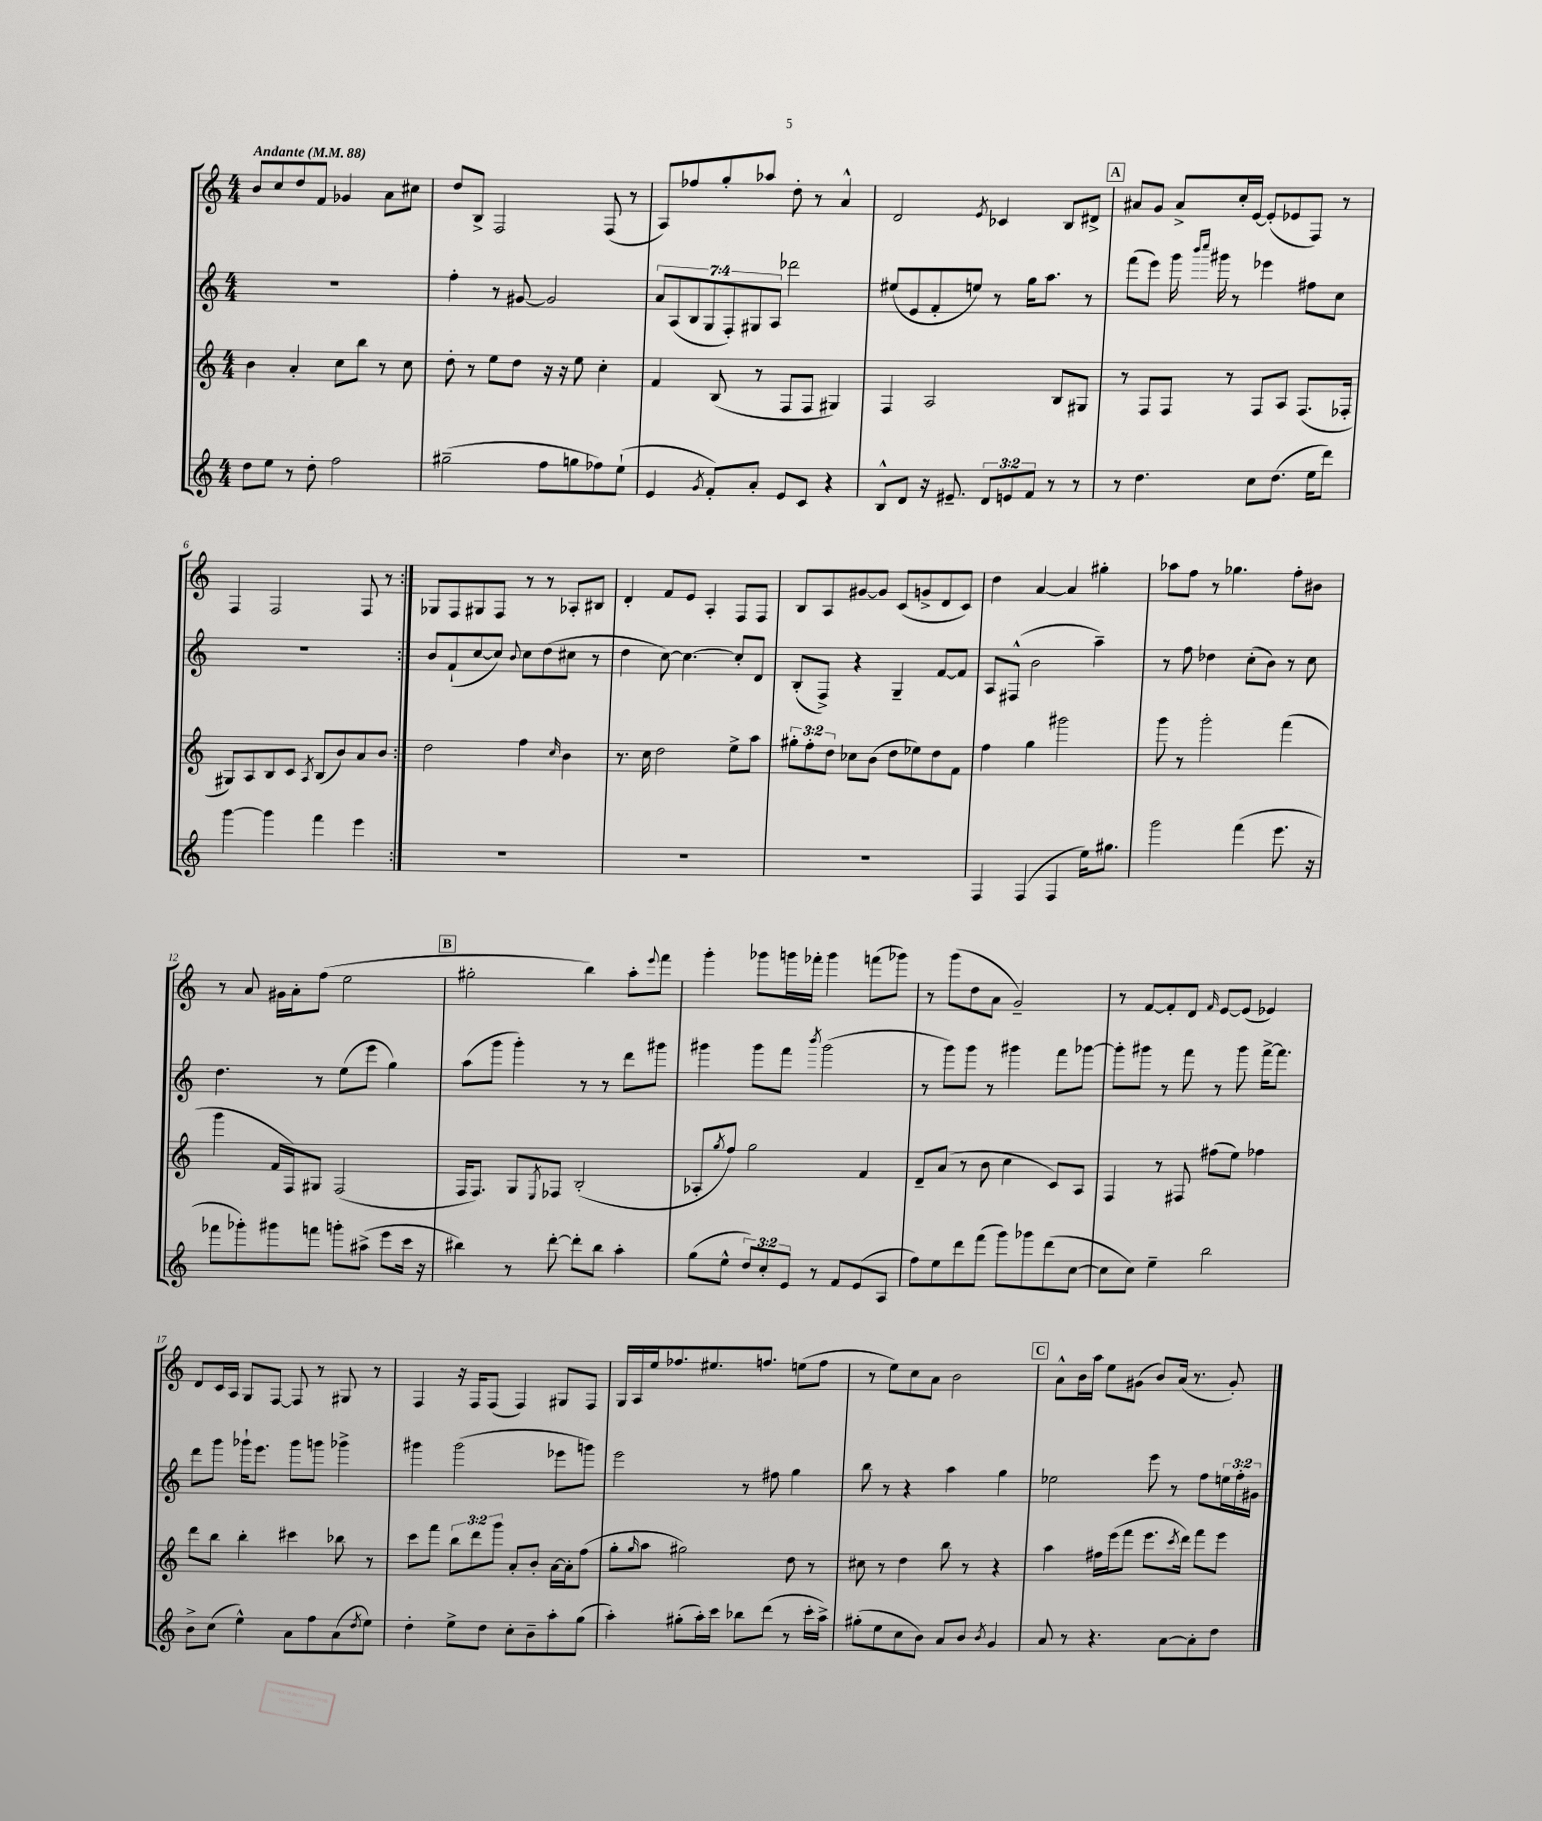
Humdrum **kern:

**kern	**kern	**kern	**kern
*part4	*part3	*part2	*part1
*staff4	*staff3	*staff2	*staff1
*clefG2	*clefG2	*clefG2	*clefG2
*k[]	*k[]	*k[]	*k[]
*M4/4	*M4/4	*M4/4	*M4/4
*MM88	*MM88	*MM88	*MM88
=1	=1	=1	=1
!	!	!	!LO:TX:a:B:t=Andante
8dd\L	4b\	1r	8b/L
8ee\J	.	.	8cc/
8r	4a'/	.	8dd/
8dd'\	.	.	8f/J
2ff\	8cc\L	.	4g-X/
.	8bb\J	.	.
.	8r	.	8a\L
.	8cc\	.	8cc#X\J
=2	=2	=2	=2
(2gg#X~\	8dd'\	4ff'\	8dd/L
.	8r	.	8B^/J
.	8ee\L	8r	2F/
.	8dd\J	[8g#X/	.
8ff\L	16r	2g#/]	.
.	16r	.	.
8ggn\	8ee\	.	.
8ff-X\)	4cc'\	.	(8F/
(8ee`\J	.	.	8r
=3	=3	=3	=3
4e/	4f/	14a/L	8A/L)
.	.	(14A/	.
.	.	.	8ff-X/
.	.	14B/	.
.	.	14G/	.
8qg/	.	.	.
8f'/L)	(8B/	.	8gg'/
.	.	14F'/)	.
.	.	14G#X/	.
8a'/J	8r	.	8aa-X/J
.	.	14A/J	.
8e/L	8F/L	2ddd-X\	8dd'\
8c/J	8F/J	.	8r
4r	4G#X/)	.	4a^^/
=4	=4	=4	=4
8B^^/L	4F/	(8ee#X/L	2d/
8d/J	.	8e/	.
16r	2A/	8f'/	.
8.e#X~/	.	.	.
.	.	8een/J)	.
.	.	.	8qe/
12d/L	.	8r	4c-X/
12en/	.	.	.
.	.	16gg\KL	.
12f/J	.	.	.
.	.	8.aa\J	.
8r	8B/L	.	8B/L
8r	8G#X/J	8r	8d#X^/J
!!LO:REH:place=s1:t=A
=5	=5	=5	=5
8r	8r	(8fff\L	8a#X/L
4.dd\	8F/L	8eee\J)	8g/J
.	8F/J	16ggg\	8a#^/L
.	.	16qqbbb/LL	.
.	.	16qqcccc/JJ	.
.	.	16ggg#X\	.
.	8r	8r	16cc'/L
.	.	.	[16e/JJ
8cc\L	8F/L	4eee-X\	(8e'/L]
(8.dd\J	8A/J	.	8e-X/
.	(8.F/L	8ff#X\L	8F/J)
16ee\KL	.	.	.
8ddd\J)	.	8cc\J	8r
.	16F-X'/Jk	.	.
!!LO:LB:g=z
=6	=6	=6	=6
[4ggg\	8G#X/L)	1r	4F/
.	8A/	.	.
4ggg\]	8B/	.	2F/
.	8c/J	.	.
.	8qA/	.	.
4fff\	(8B/L	.	.
.	8b/)	.	.
4eee\	8a/	.	8F/
.	8b/J	.	8r
=7:|!	=7:|!	=7:|!	=7:|!
1r	2dd\	8b/L	8G-X/L
.	.	(8f`/	8F/
.	.	[8cc/	8G#X/
.	.	8cc/J])	8F/J
.	.	8qqb/	.
.	4ff\	8cc\L	8r
.	.	(8dd\	8r
.	16qqcc/	.	.
.	4b\	8cc#X\J	8A-X'/L
.	.	8r	8B#X/J
=8	=8	=8	=8
1r	8.r	4dd\	4d'/
.	16cc\	.	.
.	2dd\	[8cc\)	8f/L
.	.	4.cc\_	8e/J
.	.	.	4A'/
.	8ee^\L	8cc'/L]	8F/L
.	8aa\J	8d/J	8F/J
=9	=9	=9	=9
1r	12gg#X'\L	(8B'/L	8B/L
.	12ff'\	.	.
.	.	8F^/J)	8A/
.	12dd\J	.	.
.	8cc-X\L	4r	[8g#X/
.	(8b\J	.	8g#/J]
.	8dd\L	4G~/	(8c/L
.	8ee-X\)	.	8gn^/
.	8dd\	[8f/L	8d/
.	8f\J	8f/J]	8c/J)
=10	=10	=10	=10
4F/	4ff\	8A/L	4dd\
.	.	(8F#X^^/J	.
(4F/	4gg\	2b\	[4a/
4F/	2ggg#X\	.	4a/]
16ee\KL)	.	4aa~\)	4gg#X'\
8.gg#X\J	.	.	.
=11	=11	=11	=11
2ggg\	8ggg\	8r	8aa-X\L
.	8r	8ff\	8ff\J
.	2ggg'\	4dd-X\	8r
.	.	.	4.gg-X\
(4fff\	.	(8cc'\L	.
.	.	8b\J)	.
8.eee\	(4fff\	8r	8ff'\L
.	.	8cc\	8b#X\J
16r	.	.	.
!!LO:LB:g=z
=12	=12	=12	=12
8fff-X\L	4ggg\	4.dd\	8r
8ggg-X'\)	.	.	8a/
8ggg#X\	16f/LL	.	16g#X\LL
.	16F/J)	.	16a'\J
8fffn\J	8G#X/J	8r	(8ff\J
8gggn'\L	(2F/	(8ee\L	2ee\
(8aa#X^\J	.	8eee\J	.
8eee\L	.	4gg\)	.
16ccc\Jk	.	.	.
16r	.	.	.
!!LO:REH:place=s1:t=B
=13	=13	=13	=13
4bb#X\)	16F/KL	(8aa\L	2gg#X'\
.	8.F/J)	.	.
.	.	8ggg\J	.
8r	8G/L	4ggg'\)	.
.	8qE/	.	.
[8ddd'\	8F-X/J	.	.
8ddd'\L]	(2B'/	8r	4bb\)
8bb#\J	.	8r	.
4aa'\	.	8ddd\L	8aa'\L
.	.	.	8qqeee/
.	.	8ggg#X\J	8fff\J
=14	=14	=14	=14
(8gg\L	8A-X'/L	4ggg#X\	4ggg'\
.	8qgg/	.	.
8ee^^\J	8ff/J)	.	.
12dd/L)	2gg\	8ggg#\L	8ggg-X\L
12cc'/	.	.	.
.	.	8fff\J	16gggn\L
12e/J	.	.	.
.	.	.	16fff-X'\JJ
.	.	8qbbb/	.
8r	.	(2ggg#\	4ggg\
8f/L	.	.	.
(8e/	4f/	.	(8fffn\L
8A/J	.	.	8ggg-X\J)
=15	=15	=15	=15
8ff\L)	8d~/L	8r	8r
8ee\	(8a/J	8ggg\L)	(8ggg\L
8ddd\	8r	8ggg\J	8dd\
(8fff\J	8b\	8r	8a\J
8ggg\L)	4cc\	4ggg#X\	2g~/)
8ggg-X\	.	.	.
(8ddd\	8c/L)	8fff\L	.
[8cc\J	8A/J	[8ggg-X\J	.
=16	=16	=16	=16
8cc\L]	4F/	8ggg-'\L]	8r
8cc\J)	.	8ggg#X\J	[8f/L
4ee~\	8r	8r	8f'/]
.	8F#X/	8fff\	8d/J
.	.	.	16qqf/
2bb\	(8ff#X\L	8r	[8e/L
.	8ee\J)	8ggg#\	(8e/J]
.	4ff-X\	[16fff^\KL	4e-X/)
.	.	8.fff\J]	.
!!LO:LB:g=z
=17	=17	=17	=17
8b^\L	8ddd\L	8ddd\L	8d/L
(8cc\J	8bb\J	8ggg\J	16c/L
.	.	.	16A/JJ
4ee^^\)	4bb'\	16ggg-X`\KL	8G/L
.	.	8.eee\J	.
.	.	.	[8F/J
8a\L	4ccc#X\	8ggg-\L	8F/]
8ff\	.	8gggn\J	8r
(8a\	8bb-X\	4ggg-X^\	8G#X/
8qdd/	.	.	.
8ee\J)	8r	.	8r
=18	=18	=18	=18
4dd'\	8ccc\L	4ggg#X\	4F/
.	8fff\J	.	.
8ee^\L	12bb\L	(2ggg#\	16r
.	.	.	16F/KL
.	12ddd\	.	.
8dd\J	.	.	(8F/J
.	12ggg\J	.	.
8cc'\L	8a'/L	.	4F/)
8b~\	8b'/J	.	.
8aa'\	[16a\LL	8eee-X\L	8G#X/L
.	16a'\J]	.	.
(8gg\J	(8ff\J	8gggn\J)	8F/J
=19	=19	=19	=19
4aa'\)	8gg'\L	2eee\	16G/LL
.	.	.	16A/
.	16qqgg/	.	.
.	8aa\J	.	16ee/J
.	.	.	8.ff-X/
(8gg#X'\L	2gg#X\)	.	.
16aa'\L)	.	.	8.ee#X/
16ccc\JJ	.	.	.
8bb-X\L	.	8r	.
.	.	.	8.ffn/J
(8ddd\J	.	8ff#X\	.
8r	8dd\	4gg\	(8een\L
16ccc'\LL	8r	.	8ff\J
16aa^\JJ)	.	.	.
=20	=20	=20	=20
(8gg#X'\L	8cc#X\	8bb\	8r
8ee\	8r	8r	8ee\L)
8cc\	4dd\	4r	8cc\
8b\J)	.	.	8a\J
8a/L	8bb\	4aa\	2b\
8b/J	8r	.	.
8qb/	.	.	.
4g/	4r	4gg\	.
!!LO:REH:place=s1:t=C
=21	=21	=21	=21
8a/	4aa\	2ee-X\	8a^^\L
8r	.	.	16b\L
.	.	.	16aa\JJ
4.r	16ff#X\LL	.	8ee\L
.	(16eee\J	.	.
.	8fff\J	.	(8g#X\J
.	8.eee\L	8eee\	8b/L)
[8a\L	.	8r	(16a/Jk
.	8qccc/	.	.
.	16ddd\Jk)	.	8.r
8a'\]	8fff\L	8ff\L	.
8dd\J	8eee\J	24een\L	8g#'/)
.	.	24ff'\	.
.	.	24g#X\JJ	.
==	==	==	==
*-	*-	*-	*-
